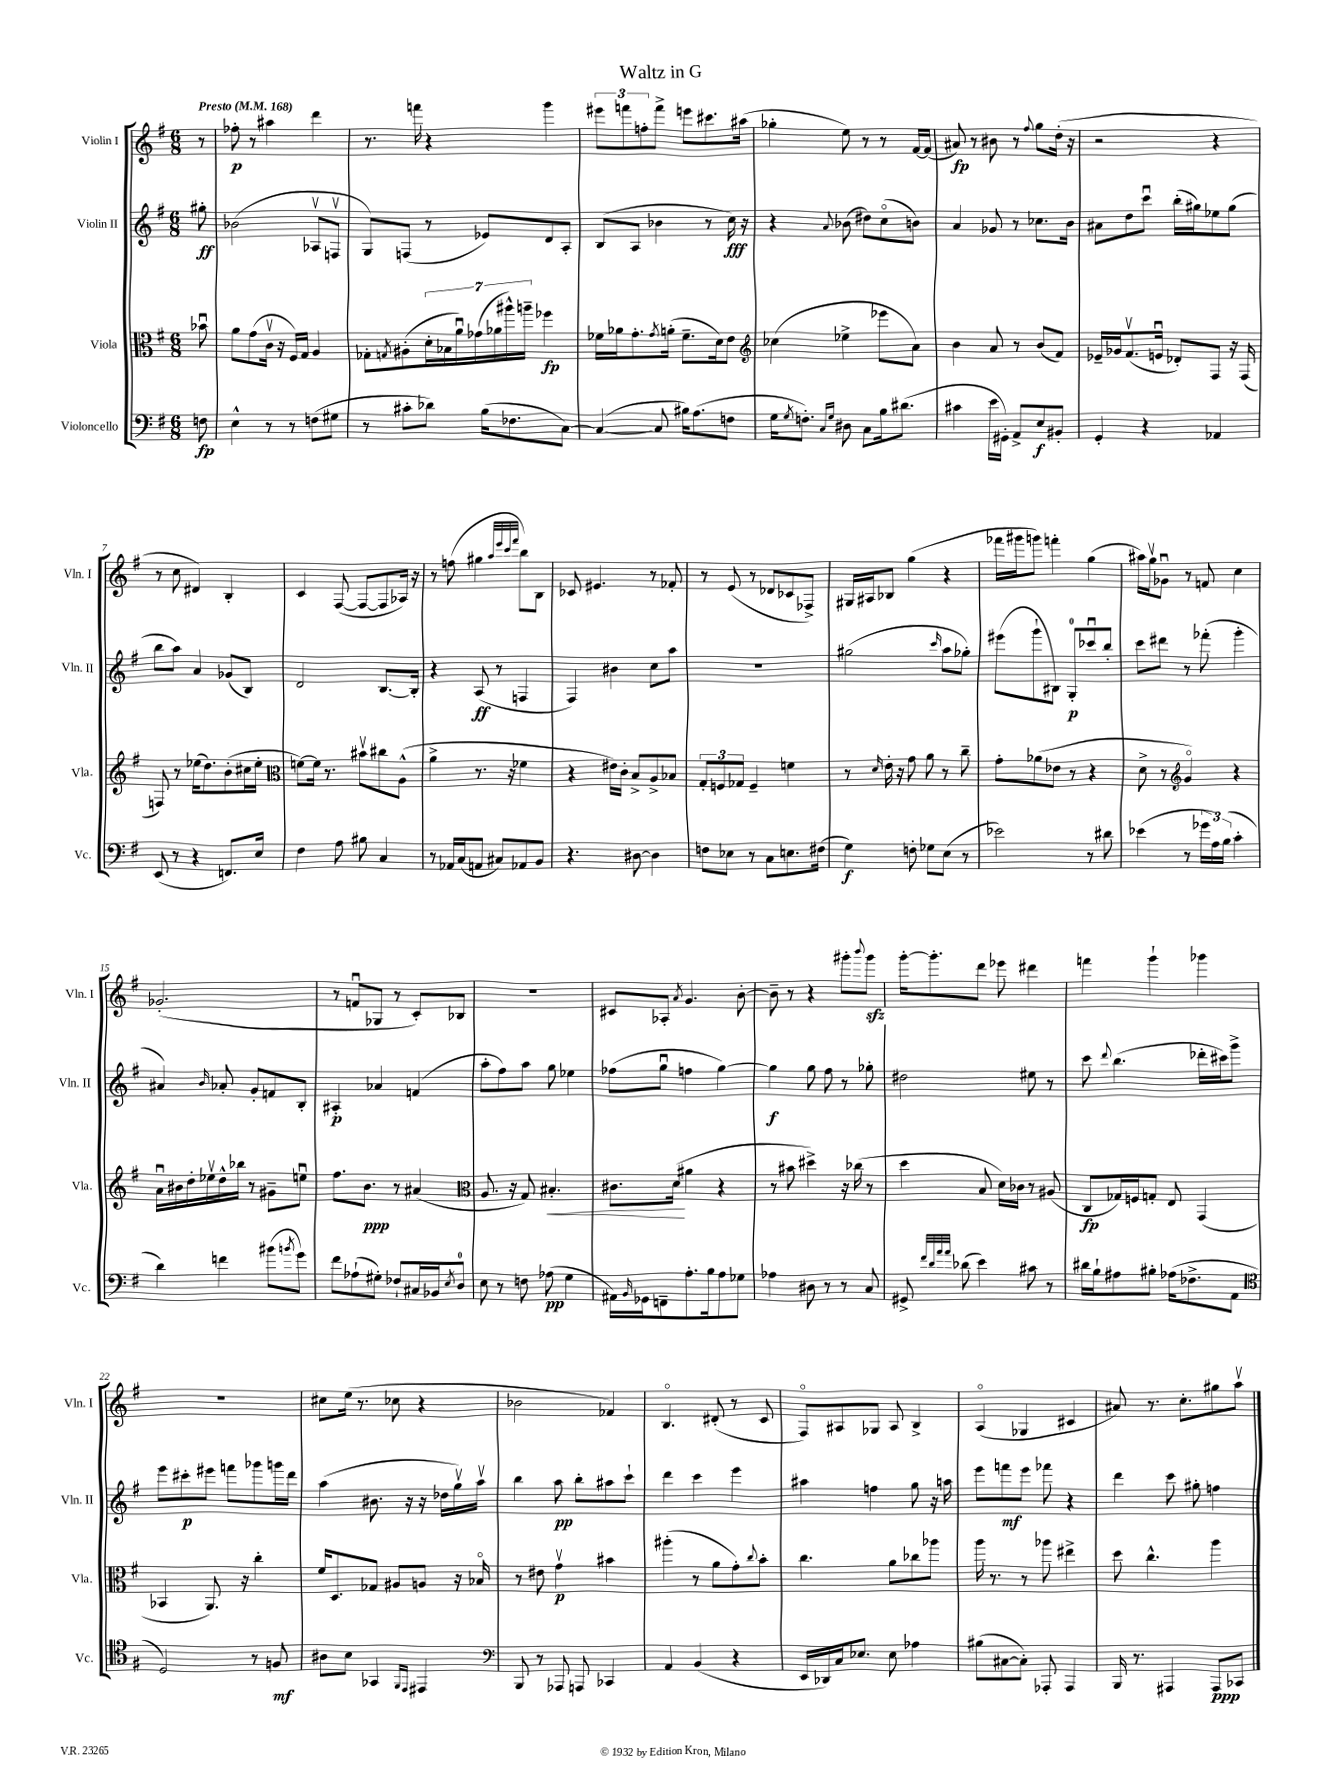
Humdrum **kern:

**kern	**dynam	**kern	**dynam	**kern	**dynam	**kern	**dynam
*part4	*part4	*part3	*part3	*part2	*part2	*part1	*part1
*staff4	*staff4	*staff3	*staff3	*staff2	*staff2	*staff1	*staff1
*I"Violoncello	*	*I"Viola	*	*I"Violin II	*	*I"Violin I	*
*I'Vc.	*	*I'Vla.	*	*I'Vln. II	*	*I'Vln. I	*
*clefF4	*	*clefC3	*	*clefG2	*	*clefG2	*
*k[f#]	*	*k[f#]	*	*k[f#]	*	*k[f#]	*
*M6/8	*	*M6/8	*	*M6/8	*	*M6/8	*
*MM168	*	*MM168	*	*MM168	*	*MM168	*
=	=	=	=	=	=	=	=
!	!	!	!	!	!	!LO:TX:a:B:t=Presto	!
8Fn\	fp	8b-Xu\	.	8gg#X'\	ff	8r	.
=1	=1	=1	=1	=1	=1	=1	=1
4E^^\	.	8a\L	.	(2b-X\	.	8ff-X'\	p
.	.	(8g\	.	.	.	8r	.
8r	.	16cv\Jk	.	.	.	4aa#X\	.
.	.	16r	.	.	.	.	.
8r	.	16F#/LL)	.	.	.	.	.
.	.	16G/JJ	.	.	.	.	.
(8Fn\L	.	4A/	.	8A-Xv/L	.	4ddd\	.
8G#X\J	.	.	.	8Fnv/J	.	.	.
=2	=2	=2	=2	=2	=2	=2	=2
8r	.	8G-X'\L	.	8G/L)	.	8.r	.
.	.	8qGn/	.	.	.	.	.
8c#X'\L	.	(8A#X'\	.	(8Fn/J	.	.	.
.	.	.	.	.	.	16fffn\	.
8d-X\J)	.	28d'\L	.	8r	.	4r	.
.	.	28B-X\	.	.	.	.	.
.	.	28au\)	.	.	.	.	.
.	.	(28g-X\	.	.	.	.	.
(16B\KL	.	.	.	8e-X/L)	.	.	.
.	.	28a-X\	.	.	.	.	.
.	.	28aa#X^^\)	.	.	.	.	.
8.F-X\	.	.	.	.	.	.	.
.	.	28aan~\JJ	.	.	.	.	.
.	.	4ff-X\	fp	8d/	.	4ggg\	.
[8C\J)	.	.	.	8A'/J	.	.	.
=3	=3	=3	=3	=3	=3	=3	=3
(4C/_	.	16f-X\LL	.	(8B/L	.	12eee#X\L	.
.	.	16a-X\J	.	.	.	.	.
.	.	.	.	.	.	12fffn\	.
.	.	8.g'\	.	8A/J	.	.	.
.	.	.	.	.	.	12ffn'\	.
8C/]	.	.	.	4b-X\	.	8fff^\J	.
.	.	8qg/	.	.	.	.	.
.	.	(16an'\Jk	.	.	.	.	.
16B#X\KL)	.	8.f-~\L	.	.	.	8eeen\L	.
(8.A\	.	.	.	.	.	.	.
.	.	.	.	8r	.	8.ccc#X\	.
.	.	16d\k)	.	.	.	.	.
8Fn\J	.	8e\J	.	16cc\)	fff	.	.
.	.	.	.	16r	.	(16aa#X\Jk	.
=4	=4	=4	=4	=4	=4	=4	=4
*	*	*clefG2	*	*	*	*	*
16G\KL	.	(4cc-X\	.	4r	.	4gg-X'\	.
8qG/	.	.	.	.	.	.	.
8.Fn'\J)	.	.	.	.	.	.	.
16qqC/LL	.	.	.	.	.	.	.
16qqG/JJ	.	.	.	8qqa/	.	.	.
8D#X\	.	4ee-X^\	.	(8b-X\	.	8ee\)	.
8C\L	.	.	.	8dd#X\L)	.	8r	.
16B\k	.	8eee-X\L	.	(8cc\	.	8r	.
(8.d#X\J	.	.	.	.	.	.	.
.	.	8a\J)	.	8bn\J)	.	[16f#/LL	.
.	.	.	.	.	.	(16f#/JJ]	.
=5	=5	=5	=5	=5	=5	=5	=5
4c#X\	.	4b\	.	4a/	.	8a#X/)	fp
.	.	.	.	.	.	8r	.
16e\LL	.	8a/	.	8g-X/	.	8b#X\	.
16GG#X'\JJ)	.	.	.	.	.	.	.
8AA^/L	.	8r	.	8r	.	8r	.
.	.	.	.	.	.	8qqff#/	.
8E/	f	(8b/L	.	8.cc-X\L	.	8gg\L	.
8BB#X'/J	.	8f#/J)	.	.	.	(16dd'\Jk	.
.	.	.	.	16b\Jk	.	16r	.
=6	=6	=6	=6	=6	=6	=6	=6
4GG'/	.	16e-X~/LL	.	8a#X\L	.	2r	.
.	.	16g-X/J	.	.	.	.	.
.	.	(8.f#v/	.	8dd\	.	.	.
4r	.	.	.	8cccu\J	.	.	.
.	.	16enu/Jk	.	.	.	.	.
.	.	8d-X'/L)	.	(16bb'\LL	.	.	.
.	.	.	.	16gg#X\J)	.	.	.
4AA-X/	.	8F#/J	.	8ee-X\	.	4r	.
.	.	16r	.	(8gg#\J	.	.	.
.	.	(16F#/	.	.	.	.	.
!!LO:LB:g=z
=7	=7	=7	=7	=7	=7	=7	=7
(8EE/	.	8Fn/)	.	8bb\L	.	8r	.
8r	.	8r	.	8aa\J)	.	8cc\	.
4r	.	(16ee-X\KL	.	4a/	.	4d#X/)	.
.	.	8.dd\)	.	.	.	.	.
8.FFn/L)	.	(8b'\	.	(8g-X/L	.	4B'/	.
.	.	16cc#X\L	.	8B/J)	.	.	.
16E/Jk	.	16ee-'\JJ	.	.	.	.	.
=8	=8	=8	=8	=8	=8	=8	=8
*	*	*clefC3	*	*	*	*	*
4F#\	.	[8fn\L)	.	2d/	.	4c/	.
.	.	16f\Jk]	.	.	.	.	.
.	.	8.r	.	.	.	.	.
8A\	.	.	.	.	.	([8F#/	.
8B#X\	.	8b#Xv\L	.	.	.	8F#/L_	.
4C/	.	8cc#X\	.	[8.B/L	.	8F#/]	.
.	.	(8A^^\J	.	.	.	16A-X/Jk)	.
.	.	.	.	16B'/Jk]	.	16r	.
=9	=9	=9	=9	=9	=9	=9	=9
8r	.	4a^\	.	4r	.	8r	.
16AA-X/LL	.	.	.	.	.	(8ffn\	.
(16C/J	.	.	.	.	.	.	.
8AAn/J	.	8.r	.	(8A/	ff	4gg#X\	.
8C#X/L)	.	.	.	8r	.	.	.
.	.	16r	.	.	.	.	.
.	.	.	.	.	.	32qqaa/LLL	.
.	.	.	.	.	.	32qqeee/	.
.	.	.	.	.	.	32qqccc/	.
.	.	.	.	.	.	32qqfff#/JJJ	.
8AA-X/	.	4f-X\	.	4Fn/	.	8bb\L)	.
8BB/J	.	.	.	.	.	8B\J	.
=10	=10	=10	=10	=10	=10	=10	=10
4.r	.	4r	.	4F#/)	.	8c-X/	.
.	.	.	.	.	.	4.e#X/	.
.	.	16e#X\LL)	.	4b#X\	.	.	.
.	.	16c'\JJ	.	.	.	.	.
[8D#X\	.	8B^/L	.	.	.	.	.
4D#\]	.	8A^/	.	8cc\L	.	8r	.
.	.	8B-X/J	.	8aa\J	.	8f-X'/	.
=11	=11	=11	=11	=11	=11	=11	=11
8Fn\L	.	12G'/L	.	2.r	.	8r	.
.	.	12Fn/	.	.	.	.	.
8E-X\J	.	.	.	.	.	(8e/	.
.	.	12G-X/J	.	.	.	.	.
8r	.	4F~/	.	.	.	8r	.
8C\L	.	.	.	.	.	8d-X/L	.
8.En\	.	4fn\	.	.	.	8c-X/	.
.	.	.	.	.	.	8F-X^/J)	.
(16F#X\Jk	.	.	.	.	.	.	.
=12	=12	=12	=12	=12	=12	=12	=12
4G\)	f	8r	.	(2gg#X\	.	16G#X/LL	.
.	.	.	.	.	.	16A#X/J	.
.	.	16qqd/	.	.	.	.	.
.	.	16e'\	.	.	.	8B-X/J	.
.	.	16r	.	.	.	.	.
8Fn'\	.	8g\	.	.	.	(4gg\	.
8G-X\L	.	8a\	.	.	.	.	.
.	.	.	.	16qqccc/	.	.	.
(8E\J	.	8r	.	8aa\L	.	4r	.
8r	.	8cc~\	.	8gg-X'\J)	.	.	.
=13	=13	=13	=13	=13	=13	=13	=13
2e-X\)	.	8g'\L	.	(8eee#X\L	.	16fff-X\LL	.
.	.	.	.	.	.	16ggg#X\J	.
.	.	(8a-X\	.	8ggg`\	.	8gggn\J)	.
.	.	8e-X\J	.	8B#X\J)	.	4fffn'\	.
.	.	8r	.	8G'/L	p	.	.
8r	.	4r	.	8ccc-Xu/	.	(4gg\	.
8d#X\	.	.	.	8bb'/J	.	.	.
=14	=14	=14	=14	=14	=14	=14	=14
(4e-X\	.	8d^\	.	8ccc\L	.	16aa#X\LL)	.
.	.	.	.	.	.	16ggv\J	.
.	.	8r	.	8ddd#X\J	.	8g-Xu\J	.
*	*	*clefG2	*	*	*	*	*
8r	.	4g/)	.	8r	.	8r	.
24g-X\LL	.	.	.	(8fff-X'\	.	8fn/	.
24A\)	.	.	.	.	.	.	.
(24B\JJ	.	.	.	.	.	.	.
4c'\	.	4r	.	4ggg'\	.	4cc\	.
!!LO:LB:g=z
=15	=15	=15	=15	=15	=15	=15	=15
4d\)	.	16au\LL	.	4a#X/)	.	(2.g-X'/	.
.	.	16b#X\	.	.	.	.	.
.	.	16dd'\	.	.	.	.	.
.	.	16ee-Xv\	.	.	.	.	.
.	.	.	.	16qqb/	.	.	.
4fn\	.	16dd^^\	.	8a-X'/	.	.	.
.	.	16bb-X\JJ	.	.	.	.	.
.	.	8r	.	8g'/L	.	.	.
(8b#X\L	.	8g#X~\L	.	8fn/	.	.	.
8qbn/	.	.	.	.	.	.	.
8g\J)	.	8eenu\J	.	8B'/J	.	.	.
=16	=16	=16	=16	=16	=16	=16	=16
8f#\L	.	8.ff#\L	.	4A#X'/	p	8r	.
(8A-X`\	.	.	.	.	.	8fnu/L	.
.	.	8.b\J	ppp	.	.	.	.
8G#X'\J)	.	.	.	4a-X/	.	8G-X/J	.
8F-X`/L	.	8r	.	.	.	8r	.
16C#X/L	.	(4a#X/	.	(4fn/	.	8c'/L)	.
16BB-X/J	.	.	.	.	.	.	.
8qE/	.	.	.	.	.	.	.
8D/J	.	.	.	.	.	8B-X/J	.
=17	=17	=17	=17	=17	=17	=17	=17
*	*	*clefC3	*	*	*	*	*
8E\	.	8.A/	.	8aa'\L	.	2.r	.
8r	.	.	.	8ff#\)	.	.	.
.	.	16r	.	.	.	.	.
8Fn\	.	8G/)	.	8aa\J	.	.	.
!	!	!	!LO:HP:b	!	!	!	!
(8A-X\	pp	4.B#X'/	<	8gg\	.	.	.
4G\	.	.	.	4ee-X\	.	.	.
=18	=18	=18	=18	=18	=18	=18	=18
16AA#X\LL)	.	8.c#X\L	.	(8ff-X\L	.	8c#X/L	.
16qqBB/	.	.	.	.	.	.	.
16GG-X\J	.	.	.	.	.	.	.
8FFn~\	.	.	.	8ggu\J	.	8A-X'/J	.
.	.	(16d\Jk	.	.	.	.	.
.	.	.	.	.	.	8qa/	.
8.A'\	.	4a#X\	[	4ffn\	.	4.g/	.
16B\k	.	.	.	.	.	.	.
8A\	.	4r	.	[4gg\)	.	.	.
8G-X\J	.	.	.	.	.	[8b'\	.
=19	=19	=19	=19	=19	=19	=19	=19
4A-X\	.	8r	.	4gg\]	f	8b~\]	.
.	.	8b#X\	.	.	.	8r	.
8D#X\	.	4dd#X^\)	.	8gg\	.	4r	.
8r	.	.	.	8ff#\	.	.	.
8r	.	16r	.	8r	.	8ggg#X'\L	.
.	.	(16cc-X\	.	.	.	.	.
.	.	.	.	.	.	8qqbbb/	.
8C/	.	8r	.	8gg-X'\	.	8ggg#zz\J	.
=20	=20	=20	=20	=20	=20	=20	=20
8GG#X^/	.	4dd\	.	2dd#X\	.	[16ggg'\KL	.
.	.	.	.	.	.	8.ggg'\]	.
32qqf#/LLL	.	.	.	.	.	.	.
32qqd/	.	.	.	.	.	.	.
32qqa/	.	.	.	.	.	.	.
32qqa/JJJ	.	.	.	.	.	.	.
(8d-X\	.	.	.	.	.	.	.
4e\)	.	8B/	.	.	.	8ddd\J	.
.	.	16d\LL)	.	.	.	8eee-X\	.
.	.	16c-X\JJ	.	.	.	.	.
8c#X\	.	8r	.	8ee#X\	.	4ddd#X\	.
8r	.	(8A#X/	.	8r	.	.	.
=21	=21	=21	=21	=21	=21	=21	=21
16d#X\LL	.	8C/L	fp	8ccc\	.	4fffn\	.
16B`\J	.	.	.	.	.	.	.
.	.	.	.	8qqddd/	.	.	.
8A#X\	.	16G-X/L)	.	(4.bb\	.	.	.
.	.	16Fn/J	.	.	.	.	.
8B#X'\J	.	8Gn'/J	.	.	.	4ggg`\	.
(16A-X\KL	.	8E/	.	.	.	.	.
8.F-X^\	.	.	.	.	.	.	.
.	.	(4GG/	.	16ddd-X'\LL	.	4ggg-X\	.
.	.	.	.	16ccc#X\J)	.	.	.
8AA\J	.	.	.	8ggg^\J	.	.	.
!!LO:LB:g=z
=22	=22	=22	=22	=22	=22	=22	=22
*clefC4	*	*	*	*	*	*	*
2D/)	.	4BB-X/	.	8eee\L	.	2.r	.
.	.	.	.	8ccc#X'\	p	.	.
.	.	8.AA/)	.	8eee#X\J	.	.	.
.	.	.	.	8fffn\L	.	.	.
.	.	16r	.	.	.	.	.
8r	.	4cc'\	.	8ggg-X\	.	.	.
8Fn/	mf	.	.	16gggn\L	.	.	.
.	.	.	.	16ddd\JJ	.	.	.
=23	=23	=23	=23	=23	=23	=23	=23
8A#X\L	.	16f#/KL	.	(4aa\	.	8cc#X\L	.
.	.	8.D/	.	.	.	.	.
8B\J	.	.	.	.	.	(16ee\Jk	.
.	.	.	.	.	.	8.r	.
4GG-X/	.	8G-X/J	.	8.b#X\	.	.	.
.	.	8A#X/L	.	.	.	8cc-X\	.
.	.	.	.	16r	.	.	.
16qqFF#/LL	.	.	.	.	.	.	.
16qqEE/JJ	.	.	.	.	.	.	.
4EE#X/	.	8An/J	.	16r	.	4r	.
.	.	.	.	16dd-X\LL	.	.	.
.	.	16r	.	16ggv\)	.	.	.
.	.	16B-X/	.	16aav\JJ	.	.	.
=24	=24	=24	=24	=24	=24	=24	=24
*clefF4	*	*	*	*	*	*	*
8BBB/	.	8r	.	4bb\	.	2b-X\	.
8r	.	8e#X\	.	.	.	.	.
8AAA-X/	.	4gv\	p	8aa\	pp	.	.
8AAAn/	.	.	.	8bb'\L	.	.	.
4CC-X/	.	4b#X\	.	8aa#X\	.	4f-X/)	.
.	.	.	.	8ccc`\J	.	.	.
=25	=25	=25	=25	=25	=25	=25	=25
4AA/	.	(4aa#X'\	.	4ddd\	.	4.B/	.
(4BB/	.	8r	.	4ccc\	.	.	.
.	.	8a\L	.	.	.	(8d#X'/	.
4r	.	8g'\)	.	4eee\	.	8r	.
.	.	8qqcc/	.	.	.	.	.
.	.	8b'\J	.	.	.	8c/	.
=26	=26	=26	=26	=26	=26	=26	=26
16EE/LL	.	4.cc\	.	4aa#X\	.	8F#/L)	.
16DD-X/)	.	.	.	.	.	.	.
16C/J	.	.	.	.	.	8A#X/	.
8.E-X/J	.	.	.	.	.	.	.
.	.	.	.	4ffn\	.	8G-X/J	.
8E-\	.	8a\L	.	.	.	8A#/	.
4A-X\	.	8cc-X\	.	8gg\	.	4B^/	.
.	.	8aa-X\J	.	16r	.	.	.
.	.	.	.	16aan\	.	.	.
=27	=27	=27	=27	=27	=27	=27	=27
(8B#X\L	.	16aa\	.	8eee\L	.	(4A/	.
.	.	8.r	.	.	.	.	.
[8C#X\	.	.	.	8fffn\	mf	.	.
8C#'\J])	.	8r	.	8eee\J	.	4G-X/	.
8AAA-X'/	.	8aa-X\	.	8fff-X\	.	.	.
4AAA-/	.	4ee#X^\	.	4r	.	4c#X/	.
=28	=28	=28	=28	=28	=28	=28	=28
16BBB/	.	8dd\	.	4ddd\	.	8a#X/)	.
8.r	.	.	.	.	.	.	.
.	.	4.cc^^\	.	.	.	8.r	.
4AAA#X/	.	.	.	8ccc\	.	.	.
.	.	.	.	.	.	8.cc'\L	.
.	.	.	.	8gg#X'\	.	.	.
8AAA#/L	ppp	4aa\	.	4ffn\	.	8gg#X\	.
8CC-X/J	.	.	.	.	.	8aav\J	.
==	==	==	==	==	==	==	==
*-	*-	*-	*-	*-	*-	*-	*-
